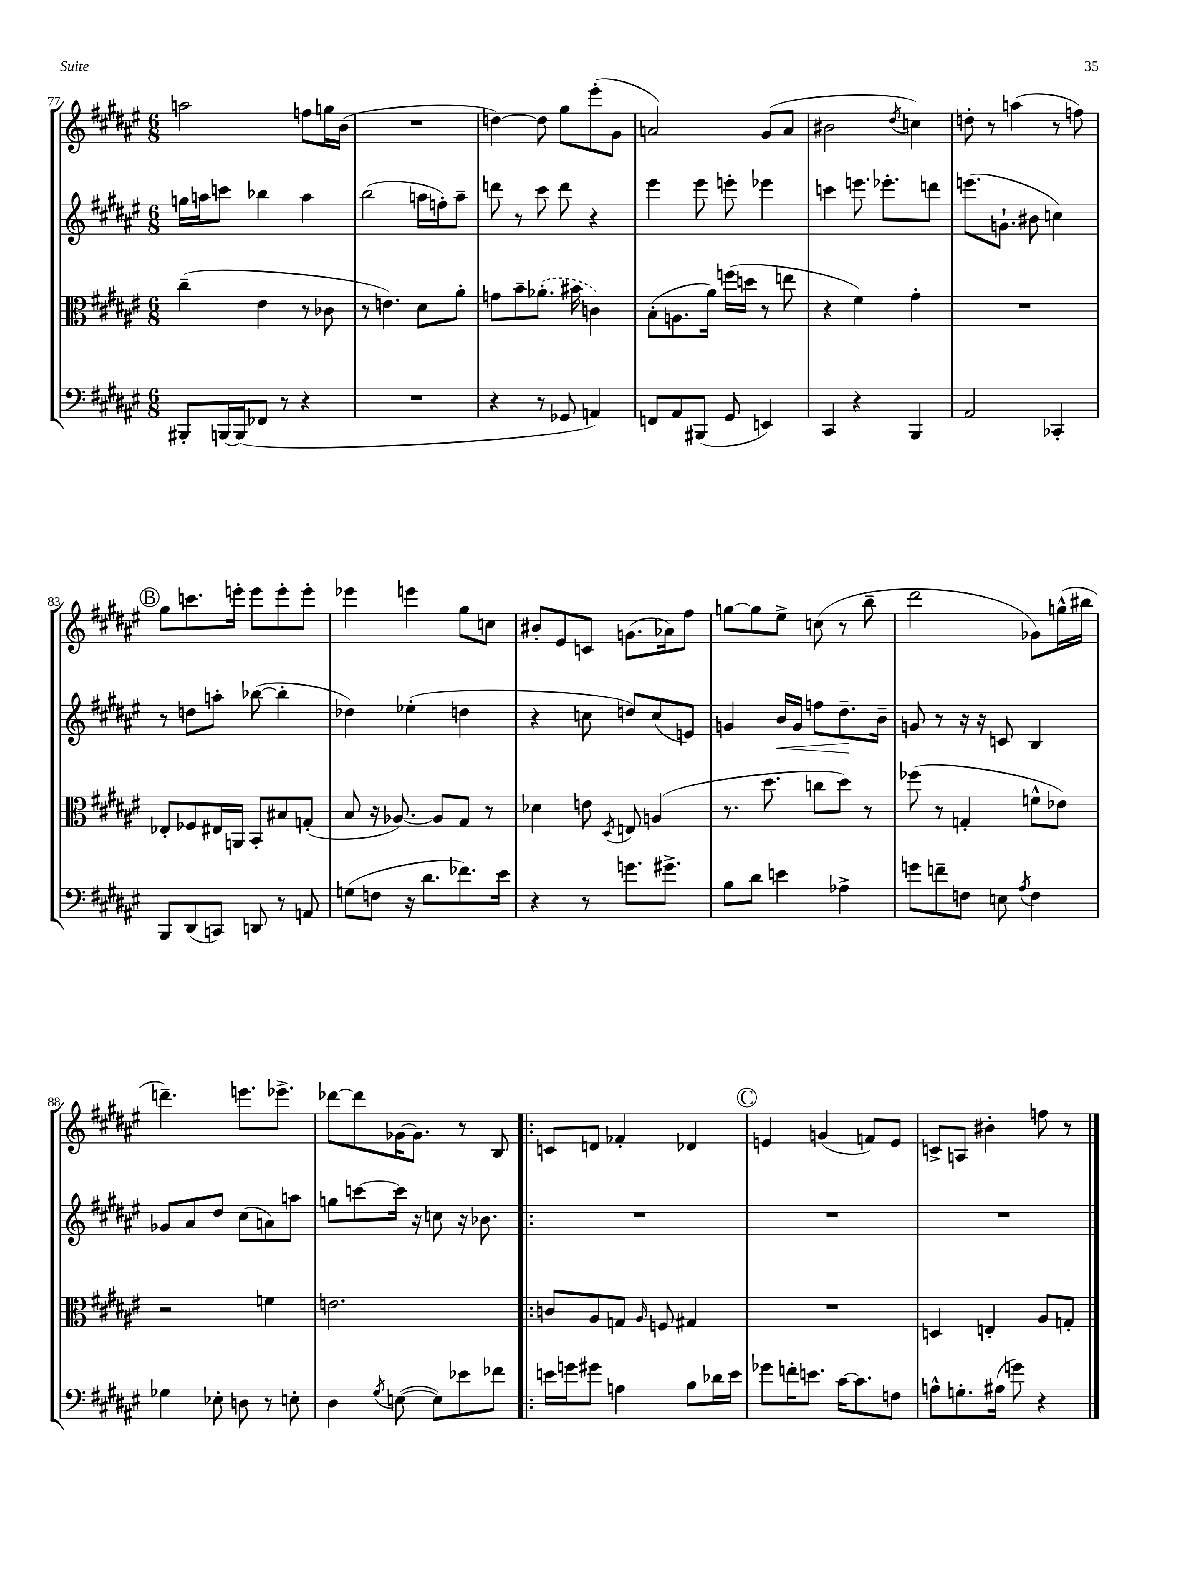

**kern	**kern	**kern	**kern
*staff4	*staff3	*staff2	*staff1
*clefF4	*clefC3	*clefG2	*clefG2
*k[f#c#g#d#a#e#]	*k[f#c#g#d#a#e#]	*k[f#c#g#d#a#e#]	*k[f#c#g#d#a#e#]
*M6/8	*M6/8	*M6/8	*M6/8
8BBB#'	(4cc#~	16gg	2aa
.	.	16aa	.
[16BBB	.	8ccc	.
(16BBB]	.	.	.
8FF-	4e#	4bb-	.
8r	.	.	.
4r	8r	4aa	8ff
.	8c-	.	16gg
.	.	.	(16b
=	=	=	=
2.r	8r	(2bb	2.r
.	4.e)	.	.
.	8d#	16aa	.
.	.	16ff')	.
.	8a#'	8aa~	.
=	=	=	=
4r	8g	8ddd	[4dd)
.	8b~	8r	.
8r	(8.a-'	8ccc#	8dd]
8GG-	.	8ddd	8gg#
.	16b#	.	.
4AA)	4c)	4r	(8eee#'
.	.	.	8g#
=	=	=	=
8FF	(8B'	4eee#	2a)
8AA#	8.A	.	.
(8BBB#	.	8eee#	.
.	16a#)	.	.
8GG#	(16ff	8eee'	.
.	16dd	.	.
4EE)	8r	4eee-	(8g#
.	8ee	.	8a
=	=	=	=
4CC#	4r	4ccc	2b#
4r	4f#)	8.eee	.
.	.	8.eee-'	.
.	.	.	8qdd#
4BBB	4g#'	.	4cc)
.	.	8ddd	.
=	=	=	=
2AA#	2.r	(8.eee	8dd'
.	.	.	8r
.	.	8.g`	.
.	.	.	(4aa
.	.	8b#	.
4CC-'	.	4cc)	8r
.	.	.	8ff)
=	=	=	=
8BBB	8E-'	8r	8gg#
(8DD#	8F-	8dd	8.ccc
8CC)	16E#	8aa'	.
.	16AA	.	16eee'
8DD	8BB'	([8bb-	8eee
8r	8B#	4bb-']	8eee'
8AA	(8G'	.	8eee'
=	=	=	=
(8G	8B	4dd-)	4eee-
8F	16r	.	.
.	[8.A-)	.	.
16r	.	(4ee-'	4eee
8.d#	.	.	.
.	8A-]	.	.
8.f-)	8G#	4dd	8gg#
.	8r	.	8cc
16e#	.	.	.
=	=	=	=
4r	4d-	4r	8b#'
.	.	.	8e#
8r	8e	8cc	8c
.	8qD#	.	.
8.g	8E	8dd)	(8.g
.	(4A	(8cc	.
8.g#^	.	.	16a-)
.	.	8e)	8ff#
=	=	=	=
8B	8.r	4g	[8gg
8d#	.	.	8gg]
.	8.dd#	.	.
4e	.	16b	8ee#^
.	.	16g	.
.	8cc	8ff	(8cc
4A-^	8dd#)	8.dd#~	8r
.	8r	.	8bb~
.	.	16b~	.
=	=	=	=
8g	(8ff-	8g	2ddd#
8f~	8r	8r	.
8F	4G'	16r	.
.	.	16r	.
8E	.	8c	.
8qA#	.	.	.
4F	8f^^	4B	8g-)
.	8e-)	.	(16gg^^
.	.	.	16bb#
=	=	=	=
4G-	2r	8g-	4.ddd~)
.	.	8a#	.
8E-'	.	8dd#	.
8D	.	(8cc#	8.eee
8r	4f	8a)	.
.	.	.	8.eee-^
8E'	.	8aa	.
=	=	=	=
4D#	2.e	8gg	[8ddd-
.	.	[8ccc	8ddd-]
8qG#	.	.	.
([8E	.	16ccc]	[16g-
.	.	16r	8.g-]
8E])	.	8cc	.
8e-	.	16r	8r
.	.	8.b-	.
8f-	.	.	8B
=!|:	=!|:	=!|:	=!|:
16e	8c	2.r	8c
16g	.	.	.
8g#	8A#	.	8d
4A	8G	.	4f-'
.	16qqA#	.	.
.	8F	.	.
8B	4G#	.	4d-
16d-	.	.	.
16e	.	.	.
=	=	=	=
8g-	2.r	2.r	4e
16f'	.	.	.
8.e	.	.	.
.	.	.	(4g
[16c#	.	.	.
8.c#]	.	.	.
.	.	.	8f)
8F	.	.	8e
=	=	=	=
8A^^	4D	2.r	8c^
8.G'	.	.	8A
.	4E'	.	4b#'
(16A#	.	.	.
8g)	.	.	.
4r	8A#	.	8ff
.	8G'	.	8r
==	==	==	==
*-	*-	*-	*-
